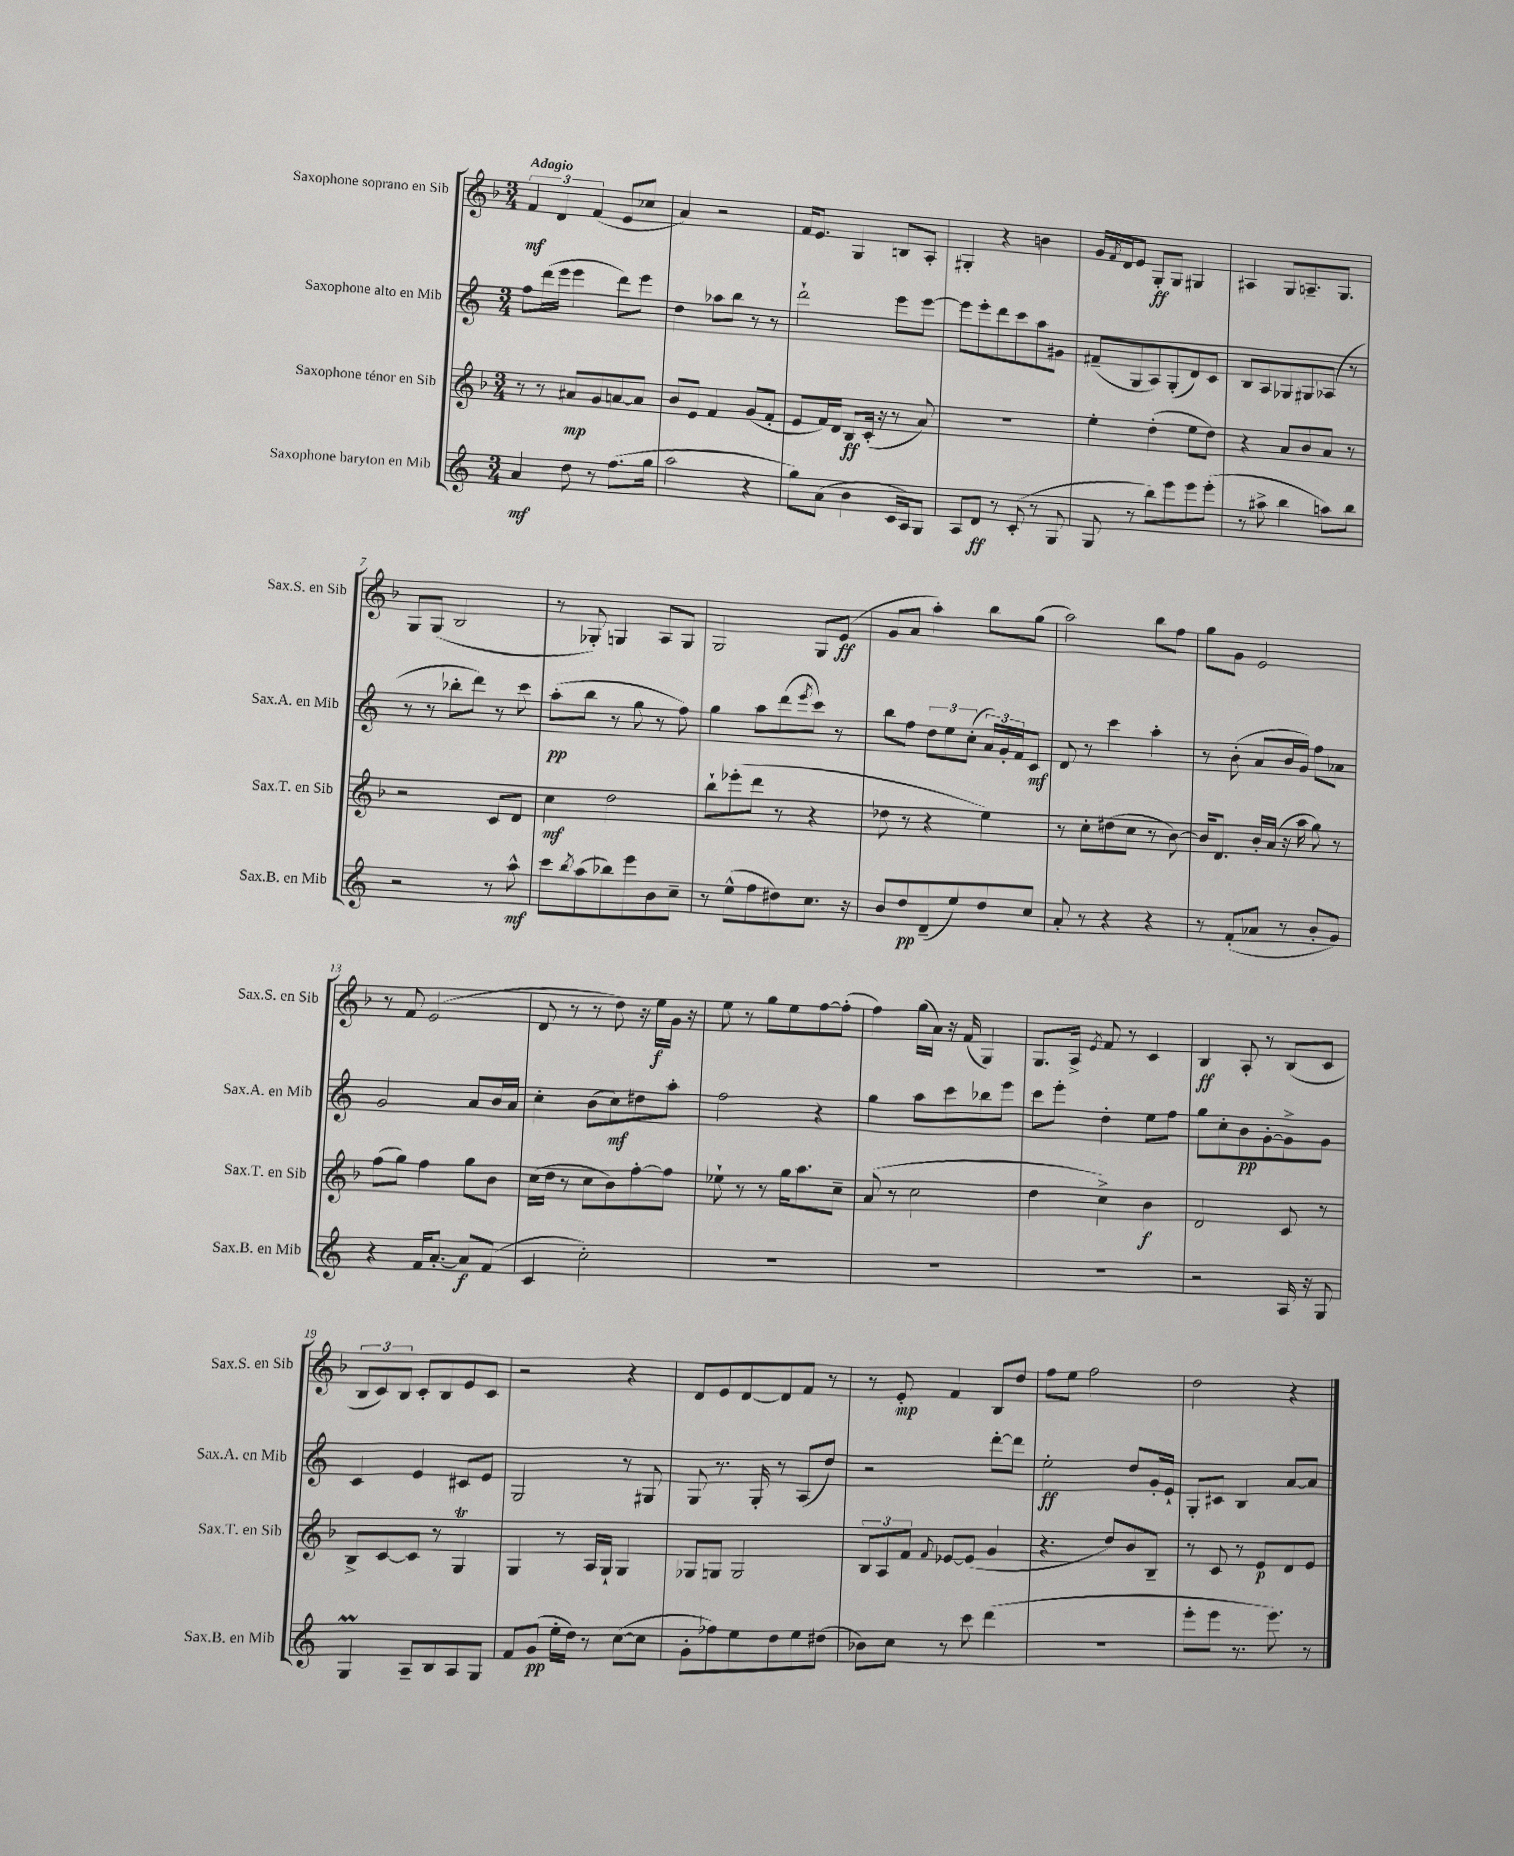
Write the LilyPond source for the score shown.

<<
\new StaffGroup <<
\new Staff = "s0" \with { instrumentName = "Saxophone soprano en Sib" shortInstrumentName = "Sax.S. en Sib" } {
    \clef treble \key f \major \numericTimeSignature \time 3/4 \tempo "Adagio"
    \tuplet 3/2 { f'4\mf d'4 f'4( } e'8 ces''8 |
    a'4) r2 |
    f'16 e'8. g4 b8 a8-. |
    gis4-. r4 b'4 |
    g'16 \acciaccatura { f'8 } d'16 e'8 g8-.\ff g8 gis4 |
    ais4 g8 a8.-- g8. |
    g8 g8( bes2 |
    r8 ges8-.) g4 a8 g8 |
    g2 g8 e'8\ff( |
    g'8 a'8 a''4-.) bes''8 g''8( |
    a''2) bes''8 f''8 |
    g''8 g'8 e'2 |
    r8 f'8 e'2( |
    d'8 r8 r8 d''8) r16 e''16\f g'16 r16 |
    e''8 r8 g''8 e''8 f''8~ f''8-.( |
    f''4) g''16( a'16) r16 f'16( g4) |
    g8. a16-> \acciaccatura { e'8 } f'8 r8 c'4 |
    bes4\ff a8-. r8 bes8( c'8 |
    \tuplet 3/2 { bes8 c'8) bes8 } c'8-. bes8 e'8 c'8 |
    r2 r4 |
    d'8 e'8 d'8~ d'8 f'8 r8 |
    r8 e'8-.\mp f'4 bes8 d''8 |
    f''8 e''8 f''2 |
    d''2 r4 \bar "|." |
}
\new Staff = "s1" \with { instrumentName = "Saxophone alto en Mib" shortInstrumentName = "Sax.A. en Mib" } {
    \clef treble \key c \major \numericTimeSignature \time 3/4
    f''8 d'''16( e'''16 e'''4 d'''8) e'''8 |
    d''4 aes''8 b''8 r8 r8 |
    d'''2-! e'''8 e'''8~ |
    e'''8 e'''8-. d'''8 c'''8 a''8 gis'8 |
    fis'8--( g8 a8) g8-.( d'8) c'8 |
    b8 a8 ges8 gis8 aes8( r8 |
    r8 r8 bes''8-. d'''8) r8 c'''8 |
    a''8-.\pp( b''8 r8 g''8 r8 f''8) |
    g''4 a''8 d'''8( \acciaccatura { e'''8 } c'''8) r8 |
    b''8 f''8 \tuplet 3/2 { d''8 e''8 c''8-.( } \tuplet 3/2 { a'16) g'16-. f'16 } c'8\mf |
    d'8 r8 c'''4 a''4-. |
    r8 b'8-.( a'8 b'16 g'16) f''8 aes'8 |
    g'2 a'8 b'16 a'16 |
    c''4-. b'8( c''8\mf) dis''8 a''8-. |
    f''2 r4 |
    g''4 a''8 c'''8 bes''8 e'''8 |
    c'''8 e'''8-. d''4-. e''8 f''8 |
    g''8 c''8-. b'8\pp g'8~-. g'8-> g'8 |
    c'4 e'4 cis'8 e'8 |
    g2 r8 gis8 |
    g8 r8. g16-. r8 a8( d''8) |
    r2 d'''8~-. d'''8 |
    e''2-.\ff d''8 g'16-. e'16-! |
    g8-. cis'8 b4 a'8~ a'8 \bar "|." |
}
\new Staff = "s2" \with { instrumentName = "Saxophone ténor en Sib" shortInstrumentName = "Sax.T. en Sib" } {
    \clef treble \key f \major \numericTimeSignature \time 3/4
    r8 r8 ais'8\mp g'8 a'8~ a'8 |
    bes'8 e'8 f'4 g'8( f'8-. |
    e'8 f'16) d'16 bes8\ff c'16-.( r16 r8 a'8) |
    R2. |
    e''4-. d''4-.( e''8 d''8) |
    r4 a'8 bes'8 a'8 r8 |
    r2 c'8 d'8 |
    c''4\mf d''2 |
    bes''8-! ees'''8-.( d'''8 r8 r4 |
    des''8 r8 r4 e''4) |
    r8 c''8-. dis''8( c''8 r8 bes'8~) |
    bes'16 d'8. bes'16-. a'16( r16 a''16 g''8) r8 |
    f''8( g''8) f''4 g''8 bes'8 |
    c''16( d''16 r8 c''8 bes'8) f''8~-. f''8 |
    ees''8-! r8 r8 g''16 a''8. c''8-- |
    a'8( r8 c''2 |
    d''4 c''4->) bes'4\f |
    d'2 c'8 r8 |
    bes8-> c'8~ c'8 r8 g4\trill |
    g4 r8 a16 g16-! g4 |
    ges8 g8 g2 |
    \tuplet 3/2 { bes8 a8 f'8 } \appoggiatura { f'8 } ees'8~ ees'8( g'4 |
    r4. d''8) bes'8 bes8-- |
    r8 c'8 r8 e'8\p d'8 e'8 \bar "|." |
}
\new Staff = "s3" \with { instrumentName = "Saxophone baryton en Mib" shortInstrumentName = "Sax.B. en Mib" } {
    \clef treble \key c \major \numericTimeSignature \time 3/4
    a'4\mf d''8 r8 f''8.( g''16 |
    a''2 r4 |
    g''8) a'8( b'4 c'16 a16) g8 |
    a8 d'8\ff r8 c'8-.( r8 g8 |
    g8 r8 b''8) e'''8 e'''8 e'''8-.( |
    r8 ais''8-> b''4 a''8) b''8 |
    r2 r8 a''8-^\mf |
    c'''8 \acciaccatura { b''8 } a''8( bes''8) e'''8 b'8 c''8-- |
    r8 e''8-^( f''8 dis''8) c''8. r16 |
    b'8 d''8\pp d'8--( e''8) d''8 c''8 |
    a'8-. r8 r4 r4 |
    r8 f'8-.( aes'8 r8 b'8-. g'8) |
    r4 f'16 a'8.~-. a'8\f f'8( |
    c'4 c''2-.) |
    R2. |
    R2. |
    R2. |
    r2 a16 r16 g8 |
    g4\prall a8-- b8 a8 g8 |
    f'8 g'8\pp( e''16-. d''16) r8 c''8~( c''8 |
    g'8-. fes''8) e''8 d''8 e''8 dis''8( |
    bes'8) c''8 r8 c'''8 d'''4( |
    R2. |
    e'''8-. e'''8 r8. e'''8.) r8 \bar "|." |
}
>>
>>
